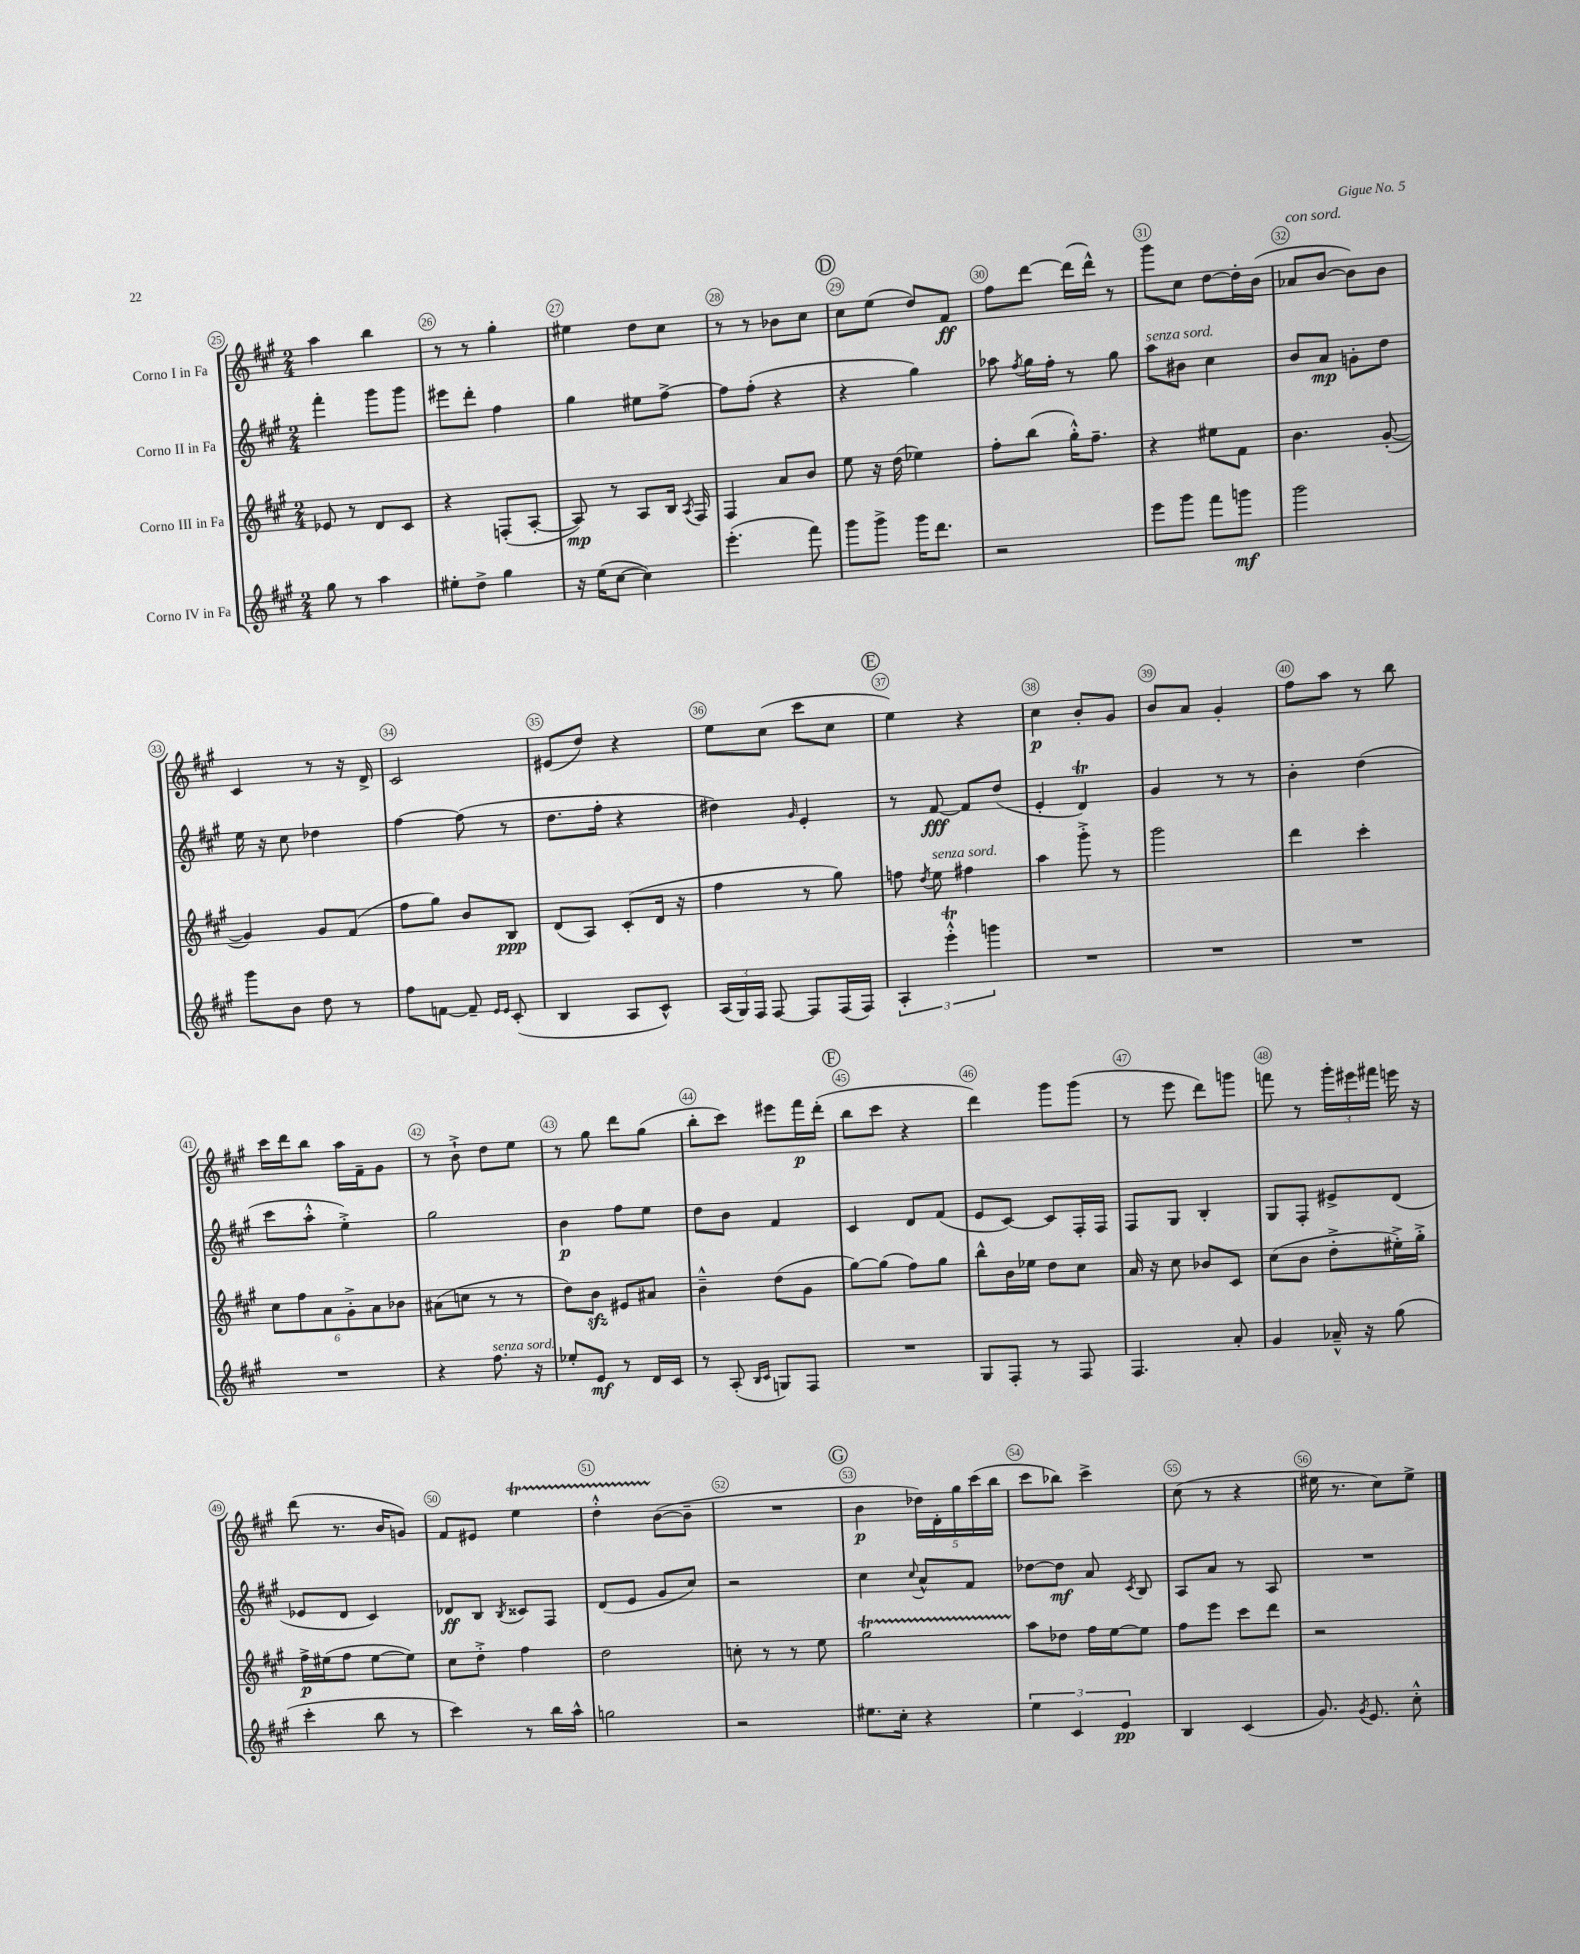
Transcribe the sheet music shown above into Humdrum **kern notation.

**kern	**kern	**kern	**kern
*staff4	*staff3	*staff2	*staff1
*clefG2	*clefG2	*clefG2	*clefG2
*k[f#c#g#]	*k[f#c#g#]	*k[f#c#g#]	*k[f#c#g#]
*M2/4	*M2/4	*M2/4	*M2/4
8gg#	8e-	4fff#'	4aa
8r	8r	.	.
4aa	8d	8ggg#	4bb
.	8c#	8ggg#	.
=	=	=	=
8ee#'	4r	8eee#	8r
8dd^	.	8ddd'	8r
4gg#	(8F'	4ff#	4gg#'
.	[8A'	.	.
=	=	=	=
16r	8A])	4gg#	4ee#
(16ee	.	.	.
[8cc#	8r	.	.
4cc#])	8A	8ee#	8dd
.	16B	[8ff#^	8cc#
.	8qA	.	.
.	16F#	.	.
=	=	=	=
(4.eee'	4F#	8ff#]	8r
.	.	(8ff#'	8r
.	8a	4r	8b-
8fff#)	8b	.	8cc#
=	=	=	=
8ggg#	8ee	4r	8cc#
8ggg#^	16r	.	(8ee
.	(16dd	.	.
16ggg#	4ee-)	4gg#)	8dd)
8.ddd	.	.	.
.	.	.	8f#
=	=	=	=
2r	8ff#'	8aa-	8ff#
.	.	8qff#	.
.	(8bb	16gg#	[8ddd
.	.	16ff#'	.
.	16gg#'^^)	8r	(16ddd]
.	8.ff#~	.	16ddd^^)
.	.	8gg#	8r
=	=	=	=
8eee	4r	8aa	8ggg#
8ggg#	.	8b#	8cc#
8fff#	8ee#	4cc#	[8dd
8ggg	8f#	.	16dd']
.	.	.	(16b
=	=	=	=
2ggg#	4.b	8b	8a-
.	.	8a	[8b
.	.	8g'	8b])
.	([8g#'	8dd	8b
=	=	=	=
8ggg#	4g#])	16ee	4c#
.	.	16r	.
8b	.	8cc#	.
8dd	8g#	4dd-	8r
8r	(8f#	.	16r
.	.	.	16d^
=	=	=	=
8ff#	8ff#	[4ff#	2c#
[8f	8gg#)	.	.
8f~]	8b	(8ff#]	.
16qqe	.	.	.
16qqe	.	.	.
(8c#'	8B	8r	.
=	=	=	=
4B	(8d	8.dd	(8e#
.	8A)	.	8dd)
.	.	16ff#'	.
8A	(8c#'	4r	4r
8c#^^)	16d	.	.
.	16r	.	.
=	=	=	=
(24A	4ff#	4dd#)	8ee
24G#)	.	.	.
24F#	.	.	.
[8F#	.	.	(8cc#
.	.	16qqg#	.
8F#]	8r	4e'	8ccc#
(16F#	8gg#)	.	8cc#
16F#)	.	.	.
=	=	=	=
6A'	8ff	8r	4ee)
.	8qdd	.	.
.	8ee	[8f#	.
6eee'^^	.	.	.
.	4ff#	8f#]	4r
6ggg	.	.	.
.	.	(8dd	.
=	=	=	=
2r	4aa	4e'	4cc#
.	8ggg#'^	4d)	8b'
.	8r	.	8g#
=	=	=	=
2r	2ggg#	4g#	8b
.	.	.	8a
.	.	8r	4g#'
.	.	8r	.
=	=	=	=
2r	4ddd	4b'	8ff#
.	.	.	8aa
.	4ccc#'	(4dd	8r
.	.	.	8bb
=	=	=	=
2r	12cc#	8ccc#	16ccc#
.	.	.	16ddd
.	12ff#	.	.
.	.	8aa'^^	8bb
.	12a	.	.
.	12g#'^	4ee'^)	16aa
.	.	.	16f#~
.	12a	.	.
.	.	.	8g#
.	12b-	.	.
=	=	=	=
4r	(8a#	2gg#	8r
.	8cc	.	8b`^
8.ff#	8r	.	8dd
.	8r	.	8ee
16r	.	.	.
=	=	=	=
8ee-'	8dd)	4b	8r
8e	8b	.	8gg#
8r	8e#	8ff#	8ddd
16d	8a#	8ee	(8gg#
16c#	.	.	.
=	=	=	=
8r	4b~^^	8dd	8bb'
(8A'	.	8b	8ccc#)
16qqB	.	.	.
16qqc#	.	.	.
8G)	(8dd	4f#	8eee#
8F#	8g#	.	16fff#
.	.	.	(16ddd'
=	=	=	=
2r	[8gg#)	4c#	8bb
.	(8gg#]	.	8ccc#
.	8ff#)	8d	4r
.	8gg#	(8f#	.
=	=	=	=
8G#	8bb^^	8e	4ddd)
8F#'	16b	[8c#)	.
.	16ee-	.	.
8r	8dd	8c#]	8ggg#
8F#	8cc#	16F#'	(8ggg#
.	.	16F#	.
=	=	=	=
4.F#	16a	8F#	8r
.	16r	.	.
.	8cc#	8G#	8eee
.	8b-	4B'	8ddd)
8a'	8c#	.	8ggg
=	=	=	=
4g#	(8cc#	8G#	8fff
.	8b	8F#'	8r
16a-~^^	8dd'^	8e#^	24ggg#'
.	.	.	24eee#
16r	.	.	.
.	.	.	24fff#
(8gg#	16ee#'^)	(8d	16eee
.	16gg#'^	.	16r
=	=	=	=
4ccc#'	16ff#^	8e-	(8ddd
.	(16ee#	.	.
.	8ff#	8d	8.r
8bb	[8ee#	4c#)	.
.	.	.	16b
8r	8ee#])	.	8g)
=	=	=	=
4ccc#)	8cc#	8d-	8f#
.	8dd'^	8B	8e#
.	.	8qB	.
8r	4ff#	8c##	4ee
16bb	.	8F#	.
16aa^^	.	.	.
=	=	=	=
2gg	2dd	(8d	4dd'^^
.	.	8e	.
.	.	8g#	([8b
.	.	8cc#)	8b~]
=	=	=	=
2r	8cc'	2r	2r
.	8r	.	.
.	8r	.	.
.	8ee	.	.
=	=	=	=
8.ee#	2gg#	4cc#	4b
16cc#'	.	.	.
.	.	8qqcc#	.
4r	.	8a^^	20dd-)
.	.	.	20d'
.	.	.	20gg#
.	.	8f#	.
.	.	.	(20ccc#
.	.	.	20bb
=	=	=	=
6ee	8aa	[8dd-	8ccc#
.	8dd-	8dd-]	8bb-)
6c#	.	.	.
.	16ff#	8a	4ccc#^
.	[16ee	.	.
6e	.	.	.
.	.	8qc#	.
.	8ee]	8B	.
=	=	=	=
4B	8ff#	8A	(8cc#
.	8eee	8a	8r
(4c#	8ccc#	8r	4r
.	8ddd	8A	.
=	=	=	=
8.g#)	2r	2r	16ee#
.	.	.	8.r
8qg#	.	.	.
8.e	.	.	.
.	.	.	8cc#)
8cc#'^^	.	.	8ee#^
==	==	==	==
*-	*-	*-	*-
